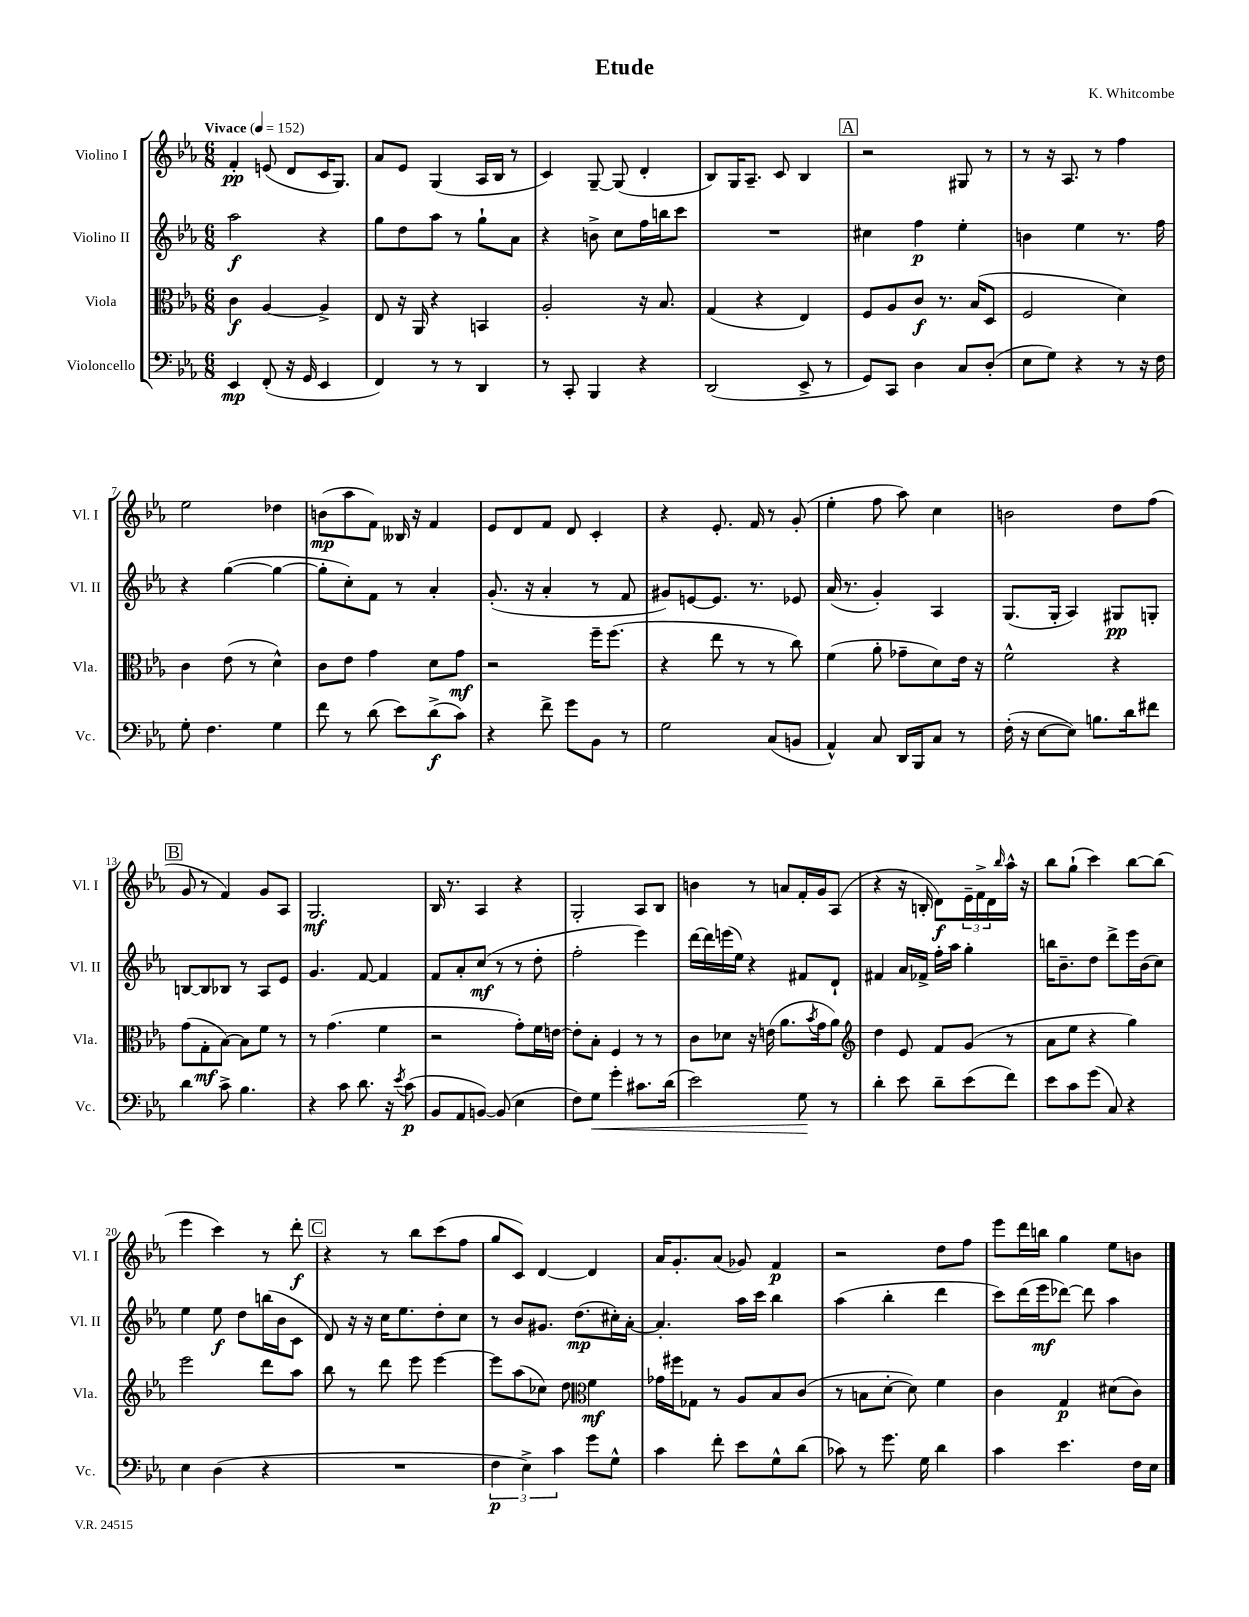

**kern	**kern	**kern	**kern
*staff4	*staff3	*staff2	*staff1
*clefF4	*clefC3	*clefG2	*clefG2
*k[b-e-a-]	*k[b-e-a-]	*k[b-e-a-]	*k[b-e-a-]
*M6/8	*M6/8	*M6/8	*M6/8
*MM152	*MM152	*MM152	*MM152
4EE-	4c	2aa-	4f'
(8FF'	[4A-	.	(8e
16r	.	.	8d
16GG	.	.	.
4EE-	4A-^]	4r	16c
.	.	.	8.G)
=	=	=	=
4FF)	8E-	8gg	8a-
.	16r	8dd	8e-
.	16AA-	.	.
8r	4r	8aa-	(4G
8r	.	8r	.
4DD	4BB	8gg`	16A-
.	.	.	16B-
.	.	8a-	8r
=	=	=	=
8r	2A-'	4r	4c)
8CC'	.	.	.
4BBB-	.	8b^	[8G~
.	.	8cc	(8G]
4r	16r	16ff	4d'
.	8.B-	16bb	.
.	.	8ccc	.
=	=	=	=
(2DD	(4G	2.r	8B-)
.	.	.	16G
.	.	.	8.A-~
.	4r	.	.
.	.	.	8c
8EE-^	4E-)	.	4B-
8r	.	.	.
=	=	=	=
8GG)	8F	4cc#	2r
8CC	8A-	.	.
4D	8c	4ff	.
.	8.r	.	.
8C	.	4ee-'	8G#
.	(16B-	.	.
(8D'	8D	.	8r
=	=	=	=
8E-	2F	4b	8r
8G)	.	.	16r
.	.	.	8.A-
4r	.	4ee-	.
.	.	.	8r
8r	4d)	8.r	4ff
16r	.	.	.
16F	.	16ff	.
=	=	=	=
8G'	4c	4r	2ee-
4.F	.	.	.
.	(8e-	([4gg	.
.	8r	.	.
4G	4d^^)	4gg_	4dd-
=	=	=	=
8f	8c	8gg']	(8b
8r	8e-	8cc')	8aa-
(8d	4g	8f	8f)
8e-)	.	8r	16B--
.	.	.	16r
(8d^	8d	4a-'	4f
8c)	8g	.	.
=	=	=	=
4r	2r	(8.g'	8e-
.	.	.	8d
.	.	16r	.
8f^	.	4a-'	8f
8g	.	.	8d
8BB-	16ff~	8r	4c'
.	(8.ff	.	.
8r	.	8f	.
=	=	=	=
2G	4r	8g#)	4r
.	.	[8e	.
.	8ee-	8.e]	8.e-'
.	8r	.	.
.	.	8.r	16f
(8C	8r	.	8r
8BB	8cc)	8e-	(8g'
=	=	=	=
4AA-^^)	(4f	(16a-	4ee-'
.	.	8.r	.
8C	8a-'	4g')	8ff
16DD	8g-~	.	8aa-)
16BBB-	.	.	.
8C	8d)	4A-	4cc
8r	16e-	.	.
.	16r	.	.
=	=	=	=
(16F'	2f^^	(8.G	2b
16r	.	.	.
[8E-	.	.	.
.	.	16G'	.
8E-])	.	4A-)	.
8.B	.	.	.
.	4r	8G#	8dd
16d	.	.	.
8f#	.	8G'	(8ff
=	=	=	=
4d	(8g	[8B	8g
.	8G'	8B]	8r
8c^	[8B-)	8B-	4f)
4.B-	8B-]	8r	.
.	8f	8A-	8g
.	8r	8e-	8A-
=	=	=	=
4r	8r	4.g	2.G
.	(4.g	.	.
8c	.	.	.
8.d	.	[8f	.
.	4f	4f]	.
16r	.	.	.
8qe-	.	.	.
(8c	.	.	.
=	=	=	=
8BB-	2r	8f	16B-
.	.	.	8.r
8AA-	.	8a-'	.
[8BB)	.	(8cc	4A-
(8BB]	.	8r	.
4E-	8g')	8r	4r
.	16f	8dd'	.
.	[16e	.	.
=	=	=	=
8F)	8e']	2ff'	2G'
8G	8B-'	.	.
4g'	4F	.	.
8.c#	8r	4eee-)	8A-
.	8r	.	8B-
(16d	.	.	.
=	=	=	=
2e-)	8c	[16ddd	4b
.	.	16ddd]	.
.	8d-	(16eee	.
.	.	16ee-)	.
.	16r	4r	8r
.	(16e	.	.
.	8.a-	.	8a
8G	.	8f#	16f'
.	8qb-	.	.
.	16g	.	16g
8r	8a-)	8d`	(8A-
=	=	=	=
*	*clefG2	*	*
4d'	4dd	4f#	4r
8e-	8e-	16a-	16r
.	.	16f-^	16B'
8d~	8f	16ff'	8d)
.	.	16aa-	.
(8e-	(8g	4gg'	24e-~
.	.	.	24f^
.	.	.	24d
.	.	.	16qqbb-
8f)	8r	.	16aa-^^
.	.	.	16r
=	=	=	=
8e-	8a-	16bb	8bb-
.	.	8.b-~	.
8c	8ee-	.	(8gg`
(8g	4r	8dd	4ccc)
8C)	.	8ddd^	.
4r	4gg)	16eee-	[8bb-
.	.	(16b-	.
.	.	8cc)	(8bb-]
=	=	=	=
4E-	2eee-	4ee-	4eee-
(4D	.	8ee-	4ccc)
.	.	8dd	.
4r	8ddd	(16bb	8r
.	.	16b-	.
.	8aa-	8c	8ddd'
=	=	=	=
2.r	8bb-	8d)	4r
.	8r	16r	.
.	.	16r	.
.	8ddd	16cc	8r
.	.	8.ee-	.
.	8eee-	.	8bb-
.	[4eee-	8dd'	(8ccc
.	.	8cc	8ff
=	=	=	=
6F	8eee-]	8r	8gg
.	(8aa-	8b-	8c)
6E-^)	.	.	.
.	8cc-)	8.g#	[4d
6c	.	.	.
.	8dd	.	.
.	.	(8.dd	.
*	*clefC3	*	*
8g	4f	.	4d]
8G^^	.	16cc#')	.
.	.	[16a-'	.
=	=	=	=
4c	16g-	4.a-']	16a-
.	16ff#	.	8.g'
.	8G-	.	.
8f'	8r	.	(8a-
8e-	8A-	16aa-	8g-)
.	.	16ccc	.
8G^^	8B-	4bb-	4f
(8d	(8c	.	.
=	=	=	=
8c-)	8r	(4aa-	2r
8r	8B	.	.
8.g	[8d'	4bb-'	.
.	8d])	.	.
16G	.	.	.
4d	4f	4ddd	8dd
.	.	.	8ff
=	=	=	=
4c	4c	8ccc)	8eee-
.	.	(16ddd	16ddd
.	.	16eee-	16bb
4.e-	4G	[8ddd-)	4gg
.	.	8ddd-]	.
.	(8d#	4aa-	8ee-
16F	8c)	.	8b
16E-	.	.	.
==	==	==	==
*-	*-	*-	*-
